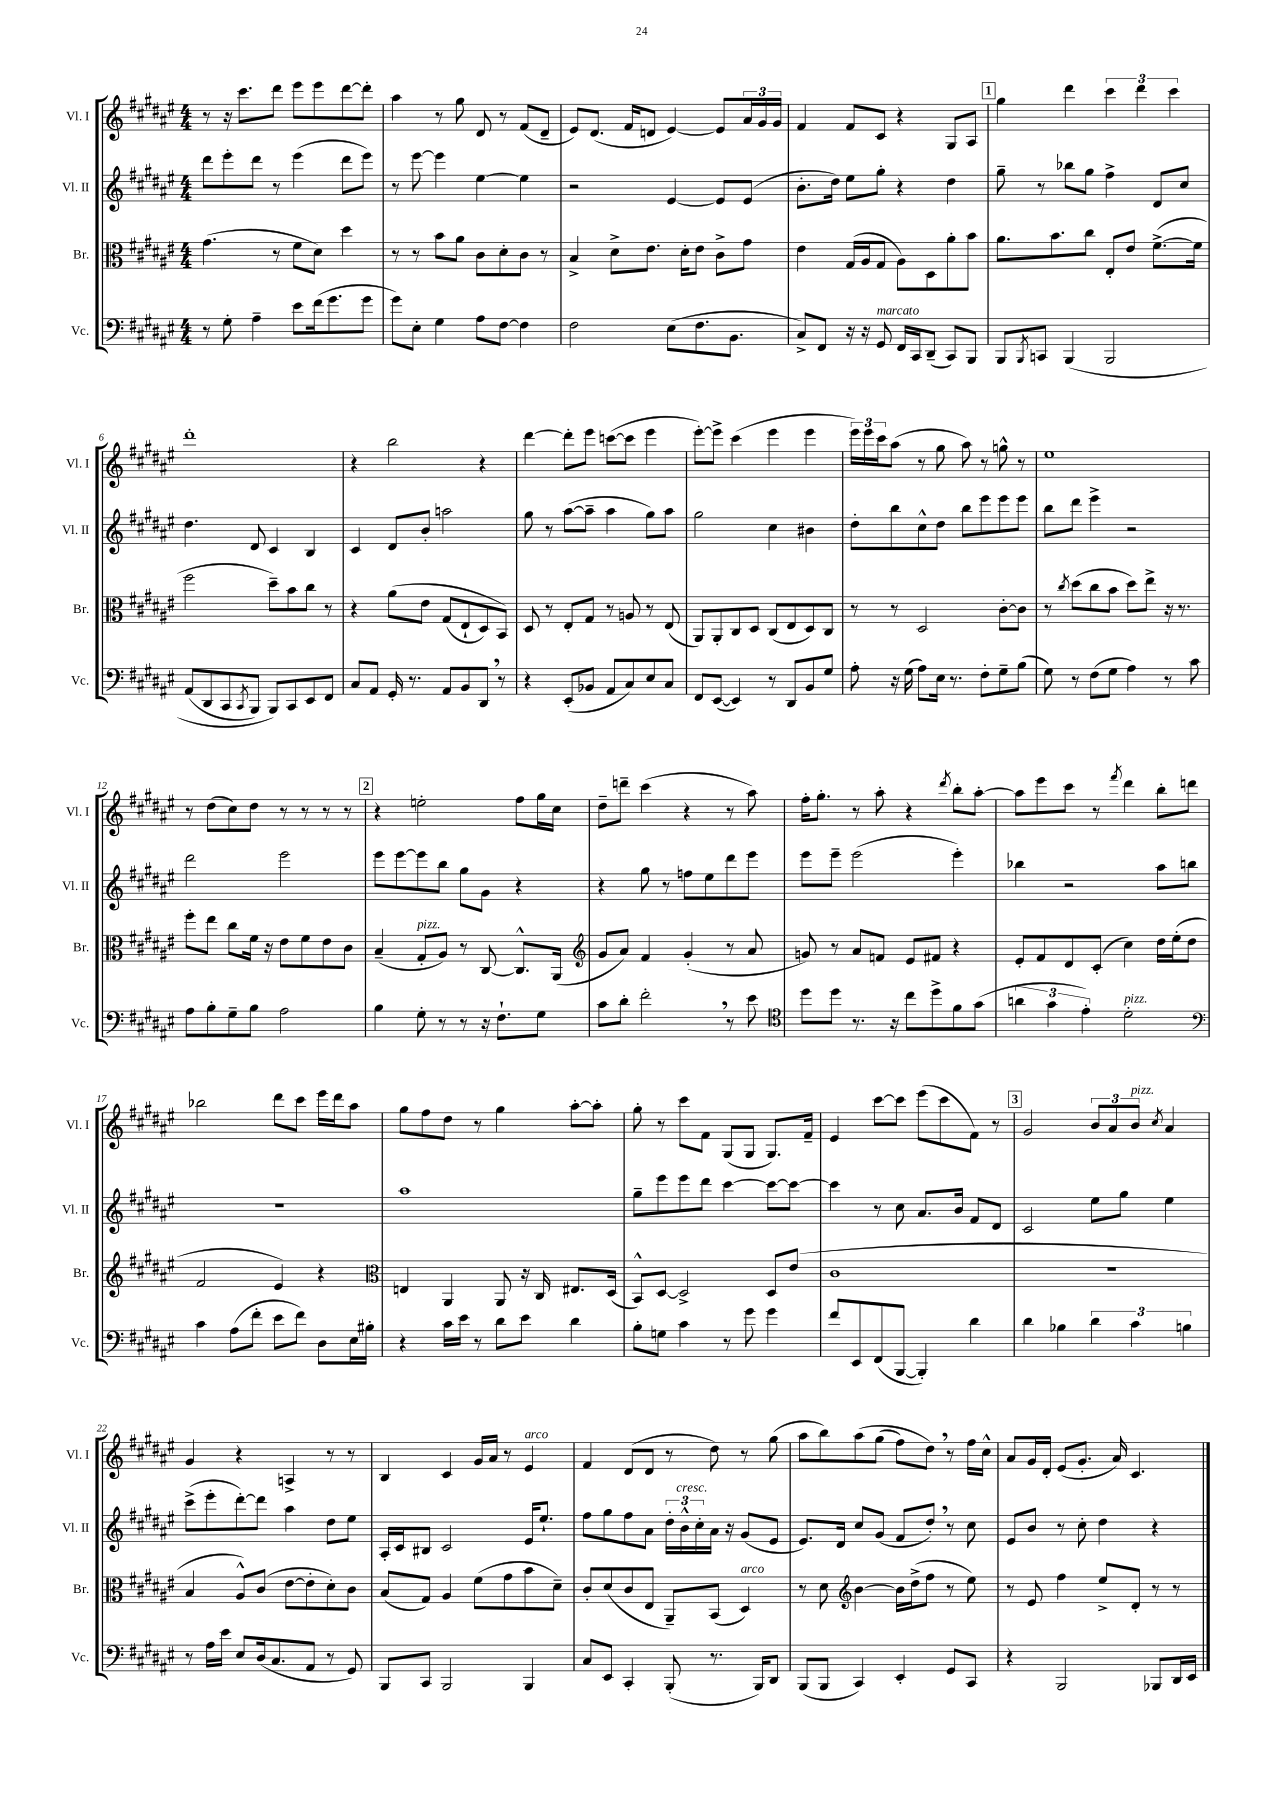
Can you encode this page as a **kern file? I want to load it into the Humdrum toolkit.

**kern	**kern	**kern	**kern
*part4	*part3	*part2	*part1
*staff4	*staff3	*staff2	*staff1
*I"Vc.	*I"Br.	*I"Vl. II	*I"Vl. I
*I'Vc.	*I'Br.	*I'Vl. II	*I'Vl. I
*clefF4	*clefC3	*clefG2	*clefG2
*k[f#c#g#d#a#e#]	*k[f#c#g#d#a#e#]	*k[f#c#g#d#a#e#]	*k[f#c#g#d#a#e#]
*M4/4	*M4/4	*M4/4	*M4/4
=1	=1	=1	=1
8r	(4.g#\	8ddd#\L	8r
8G#'\	.	8eee#'\	16r
.	.	.	8.ccc#\L
4A#~\	.	8ddd#\J	.
.	8r	8r	8ddd#\J
8e#\L	8f#\L	(4eee#\	8eee#\L
(16f#\k	8d#\J)	.	8eee#\
8.g#\	.	.	.
.	4dd#\	8ddd#\L	[8ddd#\
8g#\J	.	8eee#\J)	8ddd#'\J]
=2	=2	=2	=2
8g#\L)	8r	8r	4aa#\
8E#'\J	8r	[8eee#\	.
4G#\	8b\L	4eee#\]	8r
.	8a#\J	.	8gg#\
8A#\L	8c#\L	[4ee#\	8d#/
[8F#\J	8d#'\	.	8r
4F#\]	8c#\J	4ee#\]	(8f#/L
.	8r	.	8d#~/J
=3	=3	=3	=3
2F#\	4B^/	2r	8e#/L)
.	.	.	(8.d#/J
.	8d#^\L	.	.
.	.	.	16f#/KL
.	8.e#\J	.	8dn/J
(8E#\L	.	[4e#/	[4e#/)
.	16d#'\KL	.	.
8.F#\	8e#\J	.	.
.	8c#^\L	8e#/L]	8e#/L]
8.BB\J	.	.	.
.	8g#\J	(8e#/J	24a#/L
.	.	.	24g#/
.	.	.	24g#/JJ
=4	=4	=4	=4
8C#^/L)	4e#\	8.b'\L	4f#/
8FF#/J	.	.	.
.	.	16dd#\Jk)	.
16r	(16G#/LL	8ee#\L	8f#/L
16r	16A#/J	.	.
!LO:TX:a:i:t=marcato	!	!	!
8GG#/	8G#/J	8gg#'\J	8c#/J
16FF#/LL	8A#\L)	4r	4r
16CC#/J	.	.	.
(8DD#~/J	8D#\	.	.
8CC#/L)	8a#'\	4dd#\	8G#/L
8BBB/J	8b\J	.	8A#/J
!!LO:REH:place=s1:t=1
=5	=5	=5	=5
8BBB/L	8.a#\L	8gg#~\	4gg#\
8qBBB/	.	.	.
8CCn/J	.	8r	.
.	8.b\	.	.
(4BBB/	.	8bb-X\L	4ddd#\
.	8cc#\J	8gg#\J	.
2BBB/	8E#'/L	4ff#^\	6ccc#\
.	8e#/J	.	.
.	.	.	6ddd#\
.	([8.f#^\L	8d#/L	.
.	.	.	6ccc#\
.	.	8cc#/J	.
.	16f#\Jk]	.	.
!!LO:LB:g=z
=6	=6	=6	=6
(8AA#/L	2ff#\	4.dd#\	1ddd#'
8DD#/	.	.	.
8CC#/	.	.	.
8qCC#/	.	.	.
8BBB/J)	.	8d#/	.
8BBB/L)	8dd#~\L)	4c#/	.
8CC#/	8b\	.	.
8EE#/	8cc#\J	4B/	.
8FF#/J	8r	.	.
=7	=7	=7	=7
8C#/L	4r	4c#/	4r
8AA#/J	.	.	.
16GG#'/	(8a#\L	8d#/L	2bb\
8.r	.	.	.
.	8e#\J	8b'/J	.
8AA#/L	(8G#/L	2aan\	.
8BB/	8E#`/	.	.
8DD#,/J	8D#/)	.	4r
8r	8BB/J)	.	.
=8	=8	=8	=8
4r	8D#/	8gg#\	[4ddd#\
.	8r	8r	.
(8EE#'/L	8E#'/L	([8aa#\L	8ddd#'\L]
8BB-X/J	8G#/J	8aa#~\J]	8eee#\J
8AA#/L	8r	4aa#\	([8cccn\L
8C#/)	8An/	.	8ccc\J]
8E#/	8r	8gg#\L)	4eee#\
8C#/J	(8E#/	8aa#\J	.
=9	=9	=9	=9
8FF#/L	8AA#/L)	2gg#\	[8eee#'\L)
([8EE#/J	8AA#'/	.	8eee#^\J]
4EE#/])	8C#/	.	(4ccc#\
.	8D#/J	.	.
8r	(8C#/L	4cc#\	4eee#\
8DD#/L	8E#/	.	.
8BB/	8D#/)	4b#X\	4eee#\
8G#/J	8C#/J	.	.
=10	=10	=10	=10
8A#'\	8r	8dd#'\L	24eee#\LL)
.	.	.	24eee#\
.	.	.	24ccc#\J
16r	8r	8bb\	(8aa#\J
(16G#\	.	.	.
8A#\L)	2D#/	8cc#^^\	8r
16E#\Jk	.	8dd#\J	8gg#\
8.r	.	.	.
.	.	8bb\L	8aa#\)
8F#'\L	.	8eee#\	8r
8G#~\	[8c#'\L	8eee#\	8ggn^^\
(8B\J	8c#\J]	8eee#\J	8r
=11	=11	=11	=11
8G#\)	8r	8bb\L	1ee#
.	8qcc#/	.	.
8r	(8dd#\L	8ddd#\J	.
(8F#\L	8cc#\	4eee#^\	.
8G#\J	8b\J	.	.
4A#\)	8dd#\L)	2r	.
.	8ee#^\J	.	.
8r	16r	.	.
.	8.r	.	.
8c#\	.	.	.
!!LO:LB:g=z
=12	=12	=12	=12
8A#\L	8ff#'\L	2ddd#\	8r
8B'\	8ee#\J	.	(8dd#\L
8G#~\	8cc#\L	.	8cc#\)
8B\J	16f#\Jk	.	8dd#\J
.	16r	.	.
2A#\	8e#\L	2eee#\	8r
.	8f#\	.	8r
.	8e#\	.	8r
.	8c#\J	.	8r
!!LO:REH:place=s1:t=2
=13	=13	=13	=13
4B\	(4B~/	8eee#\L	4r
.	.	[8eee#\	.
!	!LO:TX:a:i:t=pizz.	!	!
8G#'\	8G#'/L	8eee#\]	2een'\
8r	8A#/J)	8bb\J	.
8r	8r	8gg#\L	.
16r	[8C#/	8g#\J	.
8.F#`\L	.	.	.
.	8.C#^^/L]	4r	8ff#\L
8G#\J	.	.	16gg#\L
.	(16AA#/Jk	.	16cc#\JJ
=14	=14	=14	=14
*	*clefG2	*	*
8c#\L	8g#/L	4r	8dd#~\L
8d#'\J	8a#/J)	.	8dddn~\J
2f#',\	4f#/	8gg#\	(4ccc#\
.	.	8r	.
.	(4g#'/	8ffn\L	4r
.	.	8ee#\	.
8r	8r	8ddd#\	8r
8e#\	8a#/	8eee#\J	8aa#\)
=15	=15	=15	=15
*clefC4	*	*	*
8dd#\L	8gn/)	8eee#\L	16ff#'\KL
.	.	.	8.gg#'\J
8dd#\J	8r	8eee#~\J	.
8.r	8a#/L	(2eee#\	8r
.	8fn/J	.	8aa#'\
16r	.	.	.
8cc#\L	8e#/L	.	4r
8dd#^\	8f#X/J	.	.
.	.	.	8qddd#/
8f#\	4r	4eee#'\)	8bb'\L
(8g#\J	.	.	[8aa#'\J
=16	=16	=16	=16
6an\	8e#'/L	4bb-X\	8aa#\L]
.	8f#/	.	8eee#\
6g#\	.	.	.
.	8d#/	2r	8ccc#\J
6e#'\)	.	.	.
.	(8c#'/J	.	8r
.	.	.	8qfff#/
!LO:TX:a:i:t=pizz.	!	!	!
2d#'\	4cc#\)	.	4ddd#\
.	16dd#\LL	8aa#\L	8bb'\L
.	(16ee#'\J	.	.
.	8dd#\J	8bbn\J	8dddn\J
!!LO:LB:g=z
=17	=17	=17	=17
*clefF4	*	*	*
4c#\	2f#/	1r	2bb-X\
(8A#\L	.	.	.
8f#'\J	.	.	.
8e#\L	4e#/)	.	8ddd#\L
8f#\J)	.	.	8ccc#\J
8D#\L	4r	.	16eee#\LL
.	.	.	16ddd#\J
16E#\L	.	.	8aa#\J
16B#X'\JJ	.	.	.
=18	=18	=18	=18
*	*clefC3	*	*
4r	4En/	1aa#	8gg#\L
.	.	.	8ff#\
16c#\LL	4AA#/	.	8dd#\J
16e#\JJ	.	.	.
8r	.	.	8r
8d#\L	8AA#/	.	4gg#\
8e#\J	16r	.	.
.	16C#/	.	.
4d#\	8.E#X/L	.	[8aa#'\L
.	.	.	8aa#'\J]
.	(16D#/Jk	.	.
=19	=19	=19	=19
8B'\L	8BB^^/L)	8gg#~\L	8gg#'\
8Gn\J	[8D#/J	8eee#\	8r
4c#\	2D#^/]	8eee#\	8ccc#\L
.	.	8ddd#\J	8f#\J
8r	.	[4ccc#\	(8G#/L
8g#\	.	.	8G#/J
4g#\	8D#/L	8ccc#\L_	8.G#/L)
.	(8e#/J	8ccc#\J_	.
.	.	.	16f#~/Jk
=20	=20	=20	=20
8f#/L	1c#	4ccc#\]	4e#/
8EE#/	.	.	.
(8FF#/	.	8r	[8ccc#\L
[8BBB/J	.	8cc#\	8ccc#\J]
4BBB'/])	.	8.a#/L	(8eee#\L
.	.	.	8ccc#\
.	.	16b/Jk	.
4d#\	.	8f#/L	8f#\J)
.	.	8d#/J	8r
!!LO:REH:place=s1:t=3
=21	=21	=21	=21
4d#\	1r	2c#/	2g#/
4B-X\	.	.	.
6d#\	.	8ee#\L	12b/L
.	.	.	12a#/
.	.	8gg#\J	.
!	!	!	!LO:TX:a:i:t=pizz.
6c#\	.	.	12b/J
.	.	.	8qcc#/
.	.	4ee#\	4a#/
6Bn\	.	.	.
!!LO:LB:g=z
=22	=22	=22	=22
8r	4B/	(8ccc#^\L	4g#/
16A#\LL	.	8eee#'\	.
16e#\JJ	.	.	.
8E#/L	8A#^^/L)	[8ddd#'\)	4r
(16D#/k	(8c#/J	8ddd#\J]	.
8.C#/	.	.	.
.	[8e#\L	4aa#\	4An^/
8AA#/J	8e#'\]	.	.
8r	8d#'\)	8dd#\L	8r
8GG#/)	8c#\J	8ee#\J	8r
=23	=23	=23	=23
8BBB/L	(8B/L	16A#'/LL	4B/
.	.	16c#/J	.
8CC#/J	8G#/J)	8B#X/J	.
2BBB/	4A#/	2c#/	4c#/
.	(8f#\L	.	16g#/LL
.	.	.	16a#/JJ
.	8g#\	.	8r
!	!	!	!LO:TX:a:i:t=arco
4BBB/	8b\	16e#/KL	4e#/
.	.	8.ee#`/J	.
.	8d#~\J)	.	.
=24	=24	=24	=24
8C#/L	8c#'/L	8ff#\L	4f#/
8EE#/J	(8d#/	8gg#\	.
4CC#'/	8c#/	8ff#\	(8d#/L
.	8E#/J	8a#\J	8d#/J
(8BBB'/	8AA#~/L)	24dd#'\LL	8r
!	!	!LO:TX:a:i:t=cresc.	!
.	.	24b^^\	.
.	.	24cc#'\	.
8.r	(8BB/J	16a#\JJ	8dd#\)
.	.	16r	.
!	!LO:TX:a:i:t=arco	!	!
.	4D#/)	(8g#/L	8r
16BBB/KL)	.	.	.
8DD#/J	.	8e#/J	(8gg#\
=25	=25	=25	=25
(8BBB/L	8r	8.e#/L)	8aa#\L
8BBB/J	8d#\	.	8bb\)
.	.	16d#/Jk	.
*	*clefG2	*	*
4CC#/)	[4b\	8cc#/L	(8aa#\
.	.	(8g#/J	(8gg#\J
4EE#'/	16b\LL]	8f#/L	8ff#\L)
.	(16dd#^\J	.	.
.	8ff#\J	8dd#',/J)	8dd#,\J)
8GG#/L	8r	8r	8r
8CC#/J	8ee#\)	8cc#\	16ff#\LL
.	.	.	16cc#^^\JJ
=26	=26	=26	=26
4r	8r	8e#/L	8a#/L
.	8e#/	8b/J	16g#/L
.	.	.	16d#'/JJ
2BBB/	4ff#\	8r	(8e#/L
.	.	8cc#'\	8.g#'/J
.	8ee#^/L	4dd#\	.
.	.	.	16a#/)
.	8d#'/J	.	4.c#/
8BBB-X/L	8r	4r	.
16DD#/L	8r	.	.
16EE#/JJ	.	.	.
==	==	==	==
*-	*-	*-	*-
